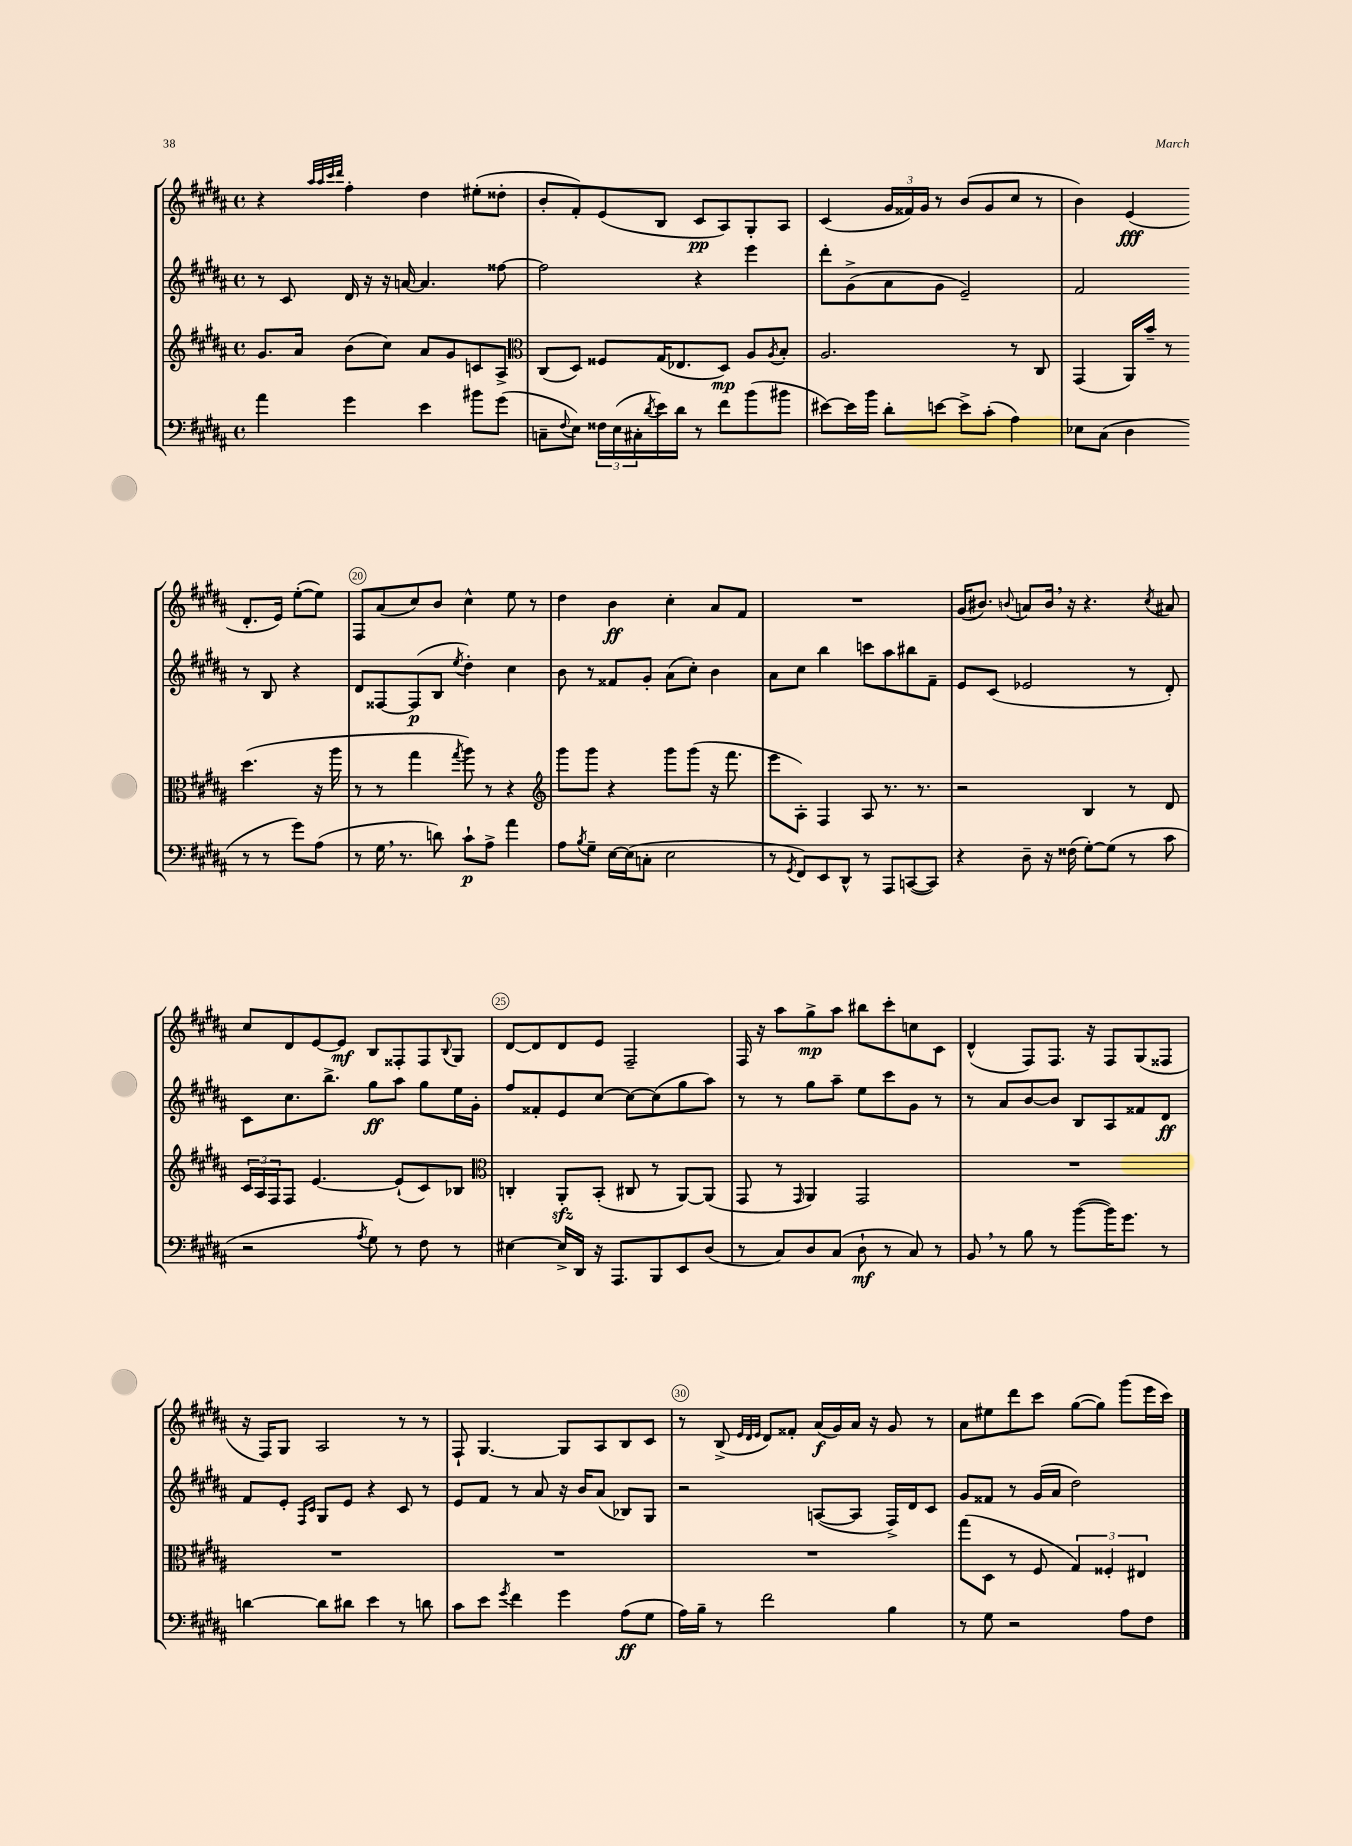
<<
\new StaffGroup <<
\new Staff = "s0" {
    \clef treble \key b \major \defaultTimeSignature \time 4/4
    r4 \grace { ais''32 ais''32 cis'''32 dis'''32 } fis''4-. dis''4 eis''8-.( disis''8-. |
    b'8-. fis'8-.) e'8( b8 cis'8\pp ais8) gis8-. ais8 |
    cis'4( \tuplet 3/2 { gis'16 fisis'16) gis'16 } r8 b'8( gis'8 cis''8 r8 |
    b'4) e'4\fff( dis'8.-. e'16) e''8~-.( e''8) |
    fis8 ais'8( cis''8) b'8 cis''4-^ e''8 r8 |
    dis''4 b'4\ff cis''4-. ais'8 fis'8 |
    R1 |
    gis'16( bis'8.) \appoggiatura { b'8 } a'8 b'16 \breathe r16 r4. \acciaccatura { cis''8 } ais'8 |
    cis''8 dis'8 e'8~ e'8\mf b8 fisis8-. fisis8 \appoggiatura { b8 } gis8 |
    dis'8~ dis'8 dis'8 e'8 fis2-- |
    fis16 r16 ais''8 gis''8->\mp ais''8 bis''8 cis'''8-. c''8 cis'8 |
    dis'4-^( fis8) fis8. r16 fis8 gis8( fisis8 |
    r16 fis16) gis8 ais2 r8 r8 |
    fis8-! gis4.~ gis8 ais8 b8 cis'8 |
    r8 b8->( \grace { e'32 dis'32 e'32 } dis'8) fisis'8-. ais'16\f( gis'16) ais'16 r16 gis'8 r8 |
    ais'8 eis''8 dis'''8 cis'''8 gis''8~( gis''8) gis'''8( e'''16 cis'''16) \bar "|." |
}
\new Staff = "s1" {
    \clef treble \key b \major \defaultTimeSignature \time 4/4
    r8 cis'8 dis'16 r16 r16 a'16~ a'4. fisis''8~ |
    fisis''2 r4 e'''4 |
    dis'''8-. gis'8->( ais'8 gis'8 e'2--) |
    fis'2 r8 b8 r4 |
    dis'8 fisis8~ fisis8\p( b8 \acciaccatura { e''8 } dis''4-.) cis''4 |
    b'8 r8 fisis'8 gis'8-. ais'8( cis''8-.) b'4 |
    ais'8 cis''8 b''4 c'''8 ais''8 bis''8 fis'8-- |
    e'8 cis'8( ees'2 r8 dis'8-.) |
    cis'8 cis''8. b''8.-> gis''8\ff ais''8 gis''8 e''16 gis'16-. |
    fis''8 fisis'8-. e'8 cis''8~ cis''8~ cis''8( gis''8 ais''8) |
    r8 r8 gis''8 ais''8-- e''8 cis'''8 gis'8 r8 |
    r8 ais'8 b'8~ b'8 b8 ais8 fisis'8 dis'8\ff |
    fis'8 e'8-. \grace { fis16 cis'16 } gis8 e'8 r4 cis'8 r8 |
    e'8 fis'8 r8 ais'8 r16 b'16 ais'8( bes8) gis8 |
    r2 a8~( a8 fis16->) dis'16 cis'8 |
    gis'8 fisis'8 r8 gis'16( ais'16 dis''2) \bar "|." |
}
\new Staff = "s2" {
    \clef treble \key b \major \defaultTimeSignature \time 4/4
    gis'8. ais'16 b'8( cis''8) ais'8 gis'8 c'8 ais8-> |
    \clef alto cis8( dis8) fisis8 gis16( ees8. dis8\mp) ais8 \acciaccatura { ais8 } b8-. |
    ais2. r8 cis8 |
    gis,4( ais,16) b'16-- r8 dis''4.( r16 ais''16 |
    r8 r8 gis''4 \acciaccatura { gis''8 } ais''8) r8 r4 |
    \clef treble gis'''8 gis'''8 r4 gis'''8 gis'''8( r16 fis'''8. |
    e'''8 ais8-.) fis4 ais8 r8. r8. |
    r2 b4 r8 dis'8 |
    \tuplet 3/2 { cis'16 ais16 fis16 } fis8 e'4.~ e'8-!( cis'8) bes8 |
    \clef alto c4-. ais,8-.\sfz b,8-.( cis8 r8 ais,8~) ais,8( |
    gis,8 r8 \grace { gis,16 } ais,4) gis,2 |
    R1 |
    R1 |
    R1 |
    R1 |
    gis''8( dis8 r8 fis8 \tuplet 3/2 { gis4) fisis4-. eis4 } \bar "|." |
}
\new Staff = "s3" {
    \clef bass \key b \major \defaultTimeSignature \time 4/4
    ais'4 gis'4 e'4 bis'8 gis'8( |
    c8-- \appoggiatura { fis8 } e8) \tuplet 3/2 { fisis16 e16( cis16-. } \acciaccatura { dis'8 } e'16) dis'16 r8 fis'8 b'8( bis'8 |
    eis'8~) eis'16 b'16 dis'8-. e'8~ e'8-> cis'8-.( ais4) |
    ees8 cis8( dis4 r8 r8 gis'8) ais8( |
    r8 gis16 \breathe r8. d'8) cis'8-!\p ais8-> ais'4 |
    ais8 \acciaccatura { b8 } gis8-- e16~ e16( c8-. e2 |
    r8 \acciaccatura { gis,8 } fis,8) e,8 dis,8-^ r8 ais,,8 c,8~( c,8) |
    r4 dis8-- r16 fisis16( gis8~-.) gis8( r8 cis'8 |
    r2 \acciaccatura { ais8 } gis8) r8 fis8 r8 |
    eis4~ eis16-> dis,16 r16 ais,,8. b,,8 e,8 dis8( |
    r8 cis8) dis8 cis8( dis8-!\mf r8 cis8) r8 |
    b,8 \breathe r8 b8 r8 b'8~( b'16) gis'8. r8 |
    d'4~ d'8 dis'8 e'4 r8 d'8 |
    cis'8 e'8 \acciaccatura { gis'8 } fis'4 gis'4 ais8\ff( gis8 |
    ais16) b16-- r8 fis'2 b4 |
    r8 gis8 r2 ais8 fis8 \bar "|." |
}
>>
>>
\layout { \context { \Score currentBarNumber = #16 \override BarNumber.break-visibility = ##(#f #t #t) barNumberVisibility = #(every-nth-bar-number-visible 5) \override BarNumber.stencil = #(make-stencil-circler 0.1 0.3 ly:text-interface::print) } }
